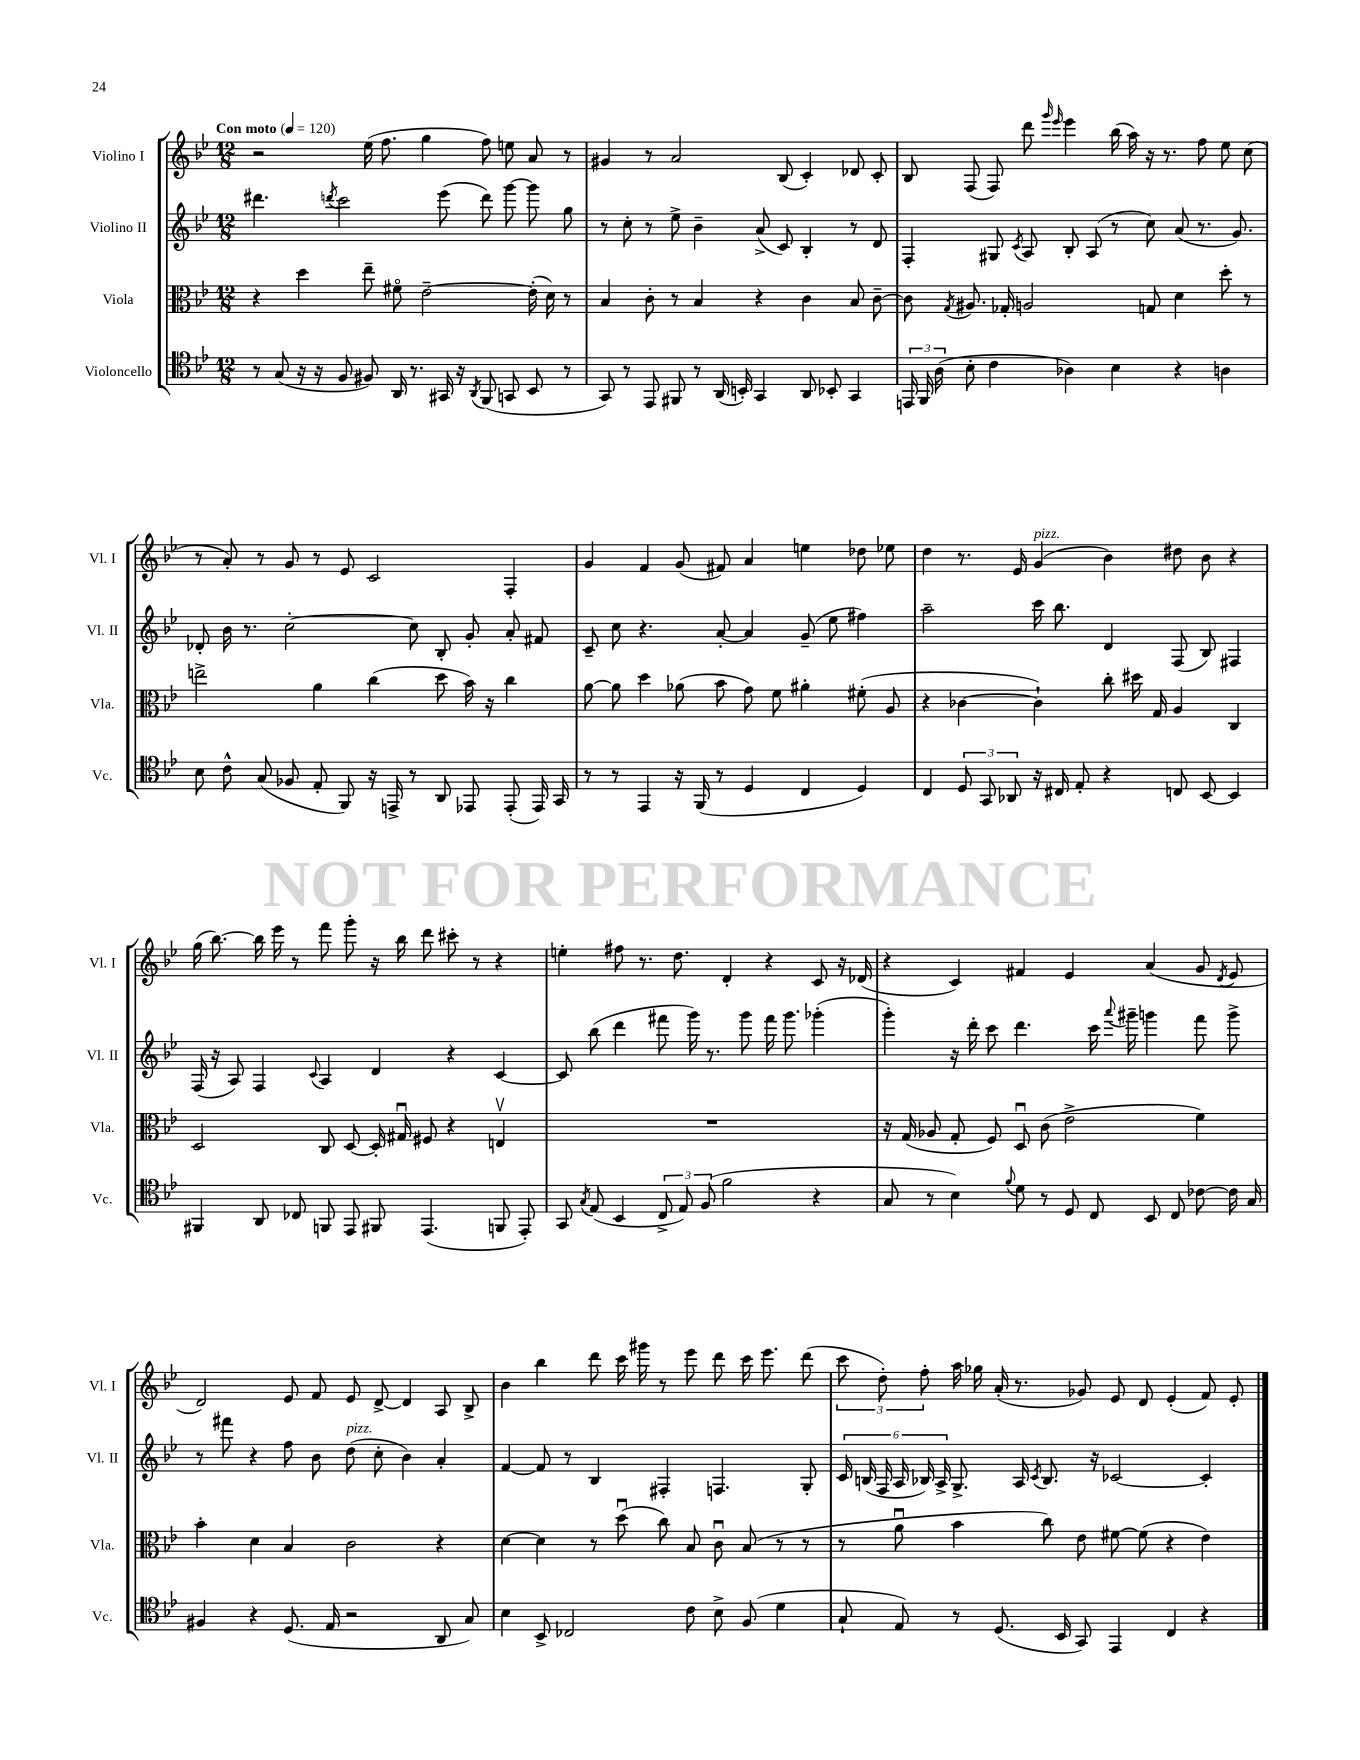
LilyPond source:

<<
\new StaffGroup <<
\new Staff = "s0" \with { instrumentName = "Violino I" shortInstrumentName = "Vl. I" } {
    \clef treble \key bes \major \numericTimeSignature \time 12/8 \tempo "Con moto" 4 = 120
    \autoBeamOff r2 ees''16( f''8. g''4 f''8) e''8 a'8 r8 |
    gis'4 r8 a'2 bes8( c'4-.) des'8 c'8-. |
    bes8 f8( f8) d'''8 \grace { g'''16 ees'''16 } ees'''4 bes''16( a''16) r16 r8. f''8 ees''8 c''8( |
    r8 a'8-.) r8 g'8 r8 ees'8 c'2 f4-. |
    g'4 f'4 g'8( fis'8) a'4 e''4 des''8 ees''8 |
    d''4 r8. ees'16 g'4^\markup { \italic "pizz." }( bes'4) dis''8 bes'8 r4 |
    g''16( bes''8.~) bes''16 ees'''16 r8 f'''8 g'''8-. r16 bes''16 d'''8 cis'''8-. r8 r4 |
    e''4-. fis''8 r8. d''8. d'4-. r4 c'8 r16 des'16( |
    r4 c'4) fis'4 ees'4 a'4( g'8 \acciaccatura { d'8 } ees'8 |
    d'2) ees'8 f'8 ees'8 d'8~-> d'4 a8 bes8-> |
    bes'4 bes''4 d'''8 c'''16 gis'''16 r8 ees'''8 d'''8 c'''16 ees'''8. d'''8( |
    \tuplet 3/2 { c'''8 d''8-.) f''8-. } a''16 ges''16 a'16-.( r8. ges'8) ees'8 d'8 ees'4-.( f'8) ees'8-. \bar "|." |
}
\new Staff = "s1" \with { instrumentName = "Violino II" shortInstrumentName = "Vl. II" } {
    \clef treble \key bes \major \numericTimeSignature \time 12/8
    \autoBeamOff dis'''4. \acciaccatura { d'''8 } c'''2 ees'''8( d'''8) g'''8~ g'''8 g''8 |
    r8 c''8-. r8 ees''8-> bes'4-- a'8->( c'8) bes4-. r8 d'8 |
    f4-. gis8 \acciaccatura { c'8 } a8 bes8-. a8( r8 c''8) a'8( r8. g'8.) |
    des'8-. bes'16 r8. c''2~-. c''8 bes8-. g'8-. a'8-. fis'8 |
    c'8-- c''8 r4. a'8~-. a'4 g'8--( ees''8 fis''4) |
    a''2-- c'''16 bes''8. d'4 f8( bes8) fis4 |
    f16( r16 a8) f4 \appoggiatura { c'8 } a4 d'4 r4 c'4~ |
    c'8 bes''8( d'''4 fis'''8 g'''16) r8. g'''8 fis'''16 g'''8. ges'''4-.( |
    g'''4-.) r16 d'''16-. c'''8 d'''4. c'''16 \appoggiatura { a'''8 } gis'''16-- g'''4 f'''8 g'''8-> |
    r8 fis'''8 r4 f''8 bes'8 d''8^\markup { \italic "pizz." }( c''8-. bes'4) a'4-. |
    f'4~ f'8 r8 bes4 fis4-. f4. g8-. |
    \tuplet 6/4 { c'16 b16( f16 a16 bes16) a16-> } g8.-> a16 \acciaccatura { c'8 } bes8. r16 ces'2~ ces'4-. \bar "|." |
}
\new Staff = "s2" \with { instrumentName = "Viola" shortInstrumentName = "Vla." } {
    \clef alto \key bes \major \numericTimeSignature \time 12/8
    \autoBeamOff r4 d''4 ees''8-- fis'8\flageolet ees'2~-- ees'16-.( d'16) r8 |
    bes4 c'8-. r8 bes4 r4 c'4 bes8 c'8~-- |
    c'8 \acciaccatura { g8 } ais8. ges16-. a2 g8 d'4 d''8-. r8 |
    e''2-> a'4 c''4( d''8 bes'16) r16 c''4 |
    a'8~ a'8 d''4 aes'8( bes'8 g'8) f'8 ais'4-. fis'8-.( a8 |
    r4 ces'4~ ces'4-!) c''8-. dis''16 g16 a4 c4 |
    d2 c8 d8~ d16-. gis16\downbow fis8 r4 e4\upbow |
    R1. |
    r16 g16( aes8 g8-. f8) d8\downbow c'8( ees'2-> f'4) |
    bes'4-. d'4 bes4 c'2 r4 |
    d'4~ d'4 r8 d''8\downbow( c''8) bes8 c'8\downbow bes8( r8 r8 |
    r8 a'8\downbow bes'4 c''8) ees'8 fis'8~ fis'8( r4 ees'4) \bar "|." |
}
\new Staff = "s3" \with { instrumentName = "Violoncello" shortInstrumentName = "Vc." } {
    \clef tenor \key bes \major \numericTimeSignature \time 12/8
    \autoBeamOff r8 g8( r16 r16 f8 fis8) a,16 r8. gis,16 r16 \acciaccatura { a,8 } f,8( g,8 bes,8 r8 |
    g,8) r8 ees,8 fis,8 r8 a,16( b,16-.) g,4 a,8 bes,8-. g,4 |
    \tuplet 3/2 { e,16 f,16 a16( } bes8-. c'4 aes4) bes4 r4 a4 |
    bes8 c'8-^ g8( fes8 ees8-. f,8) r16 e,16-> r8 a,8 ees,8 ees,8-.( ees,16) g,16 |
    r8 r8 ees,4 r16 f,16( r8 d4 c4 d4) |
    c4 \tuplet 3/2 { d8 g,8 aes,8 } r16 cis16 ees8-. r4 c8 bes,8~ bes,4 |
    fis,4 a,8 ces8 f,8 ees,8 fis,8 ees,4.( f,8 ees,8-.) |
    g,8 \acciaccatura { g8 } ees8( bes,4 \tuplet 3/2 { c8-> ees8) f8( } f'2 r4 |
    g8 r8 bes4) \appoggiatura { f'8 } d'8 r8 d8 c8 bes,8 c8 ces'8~ ces'16 g16 |
    fis4 r4 d8.( ees16 r2 a,8 g8) |
    bes4 bes,8-> ces2 c'8 bes8-> f8( d'4 |
    g8-! ees8) r8 d8.( bes,16 g,8) ees,4 c4 r4 \bar "|." |
}
>>
>>
\layout { \context { \Score \remove "Bar_number_engraver" } }
